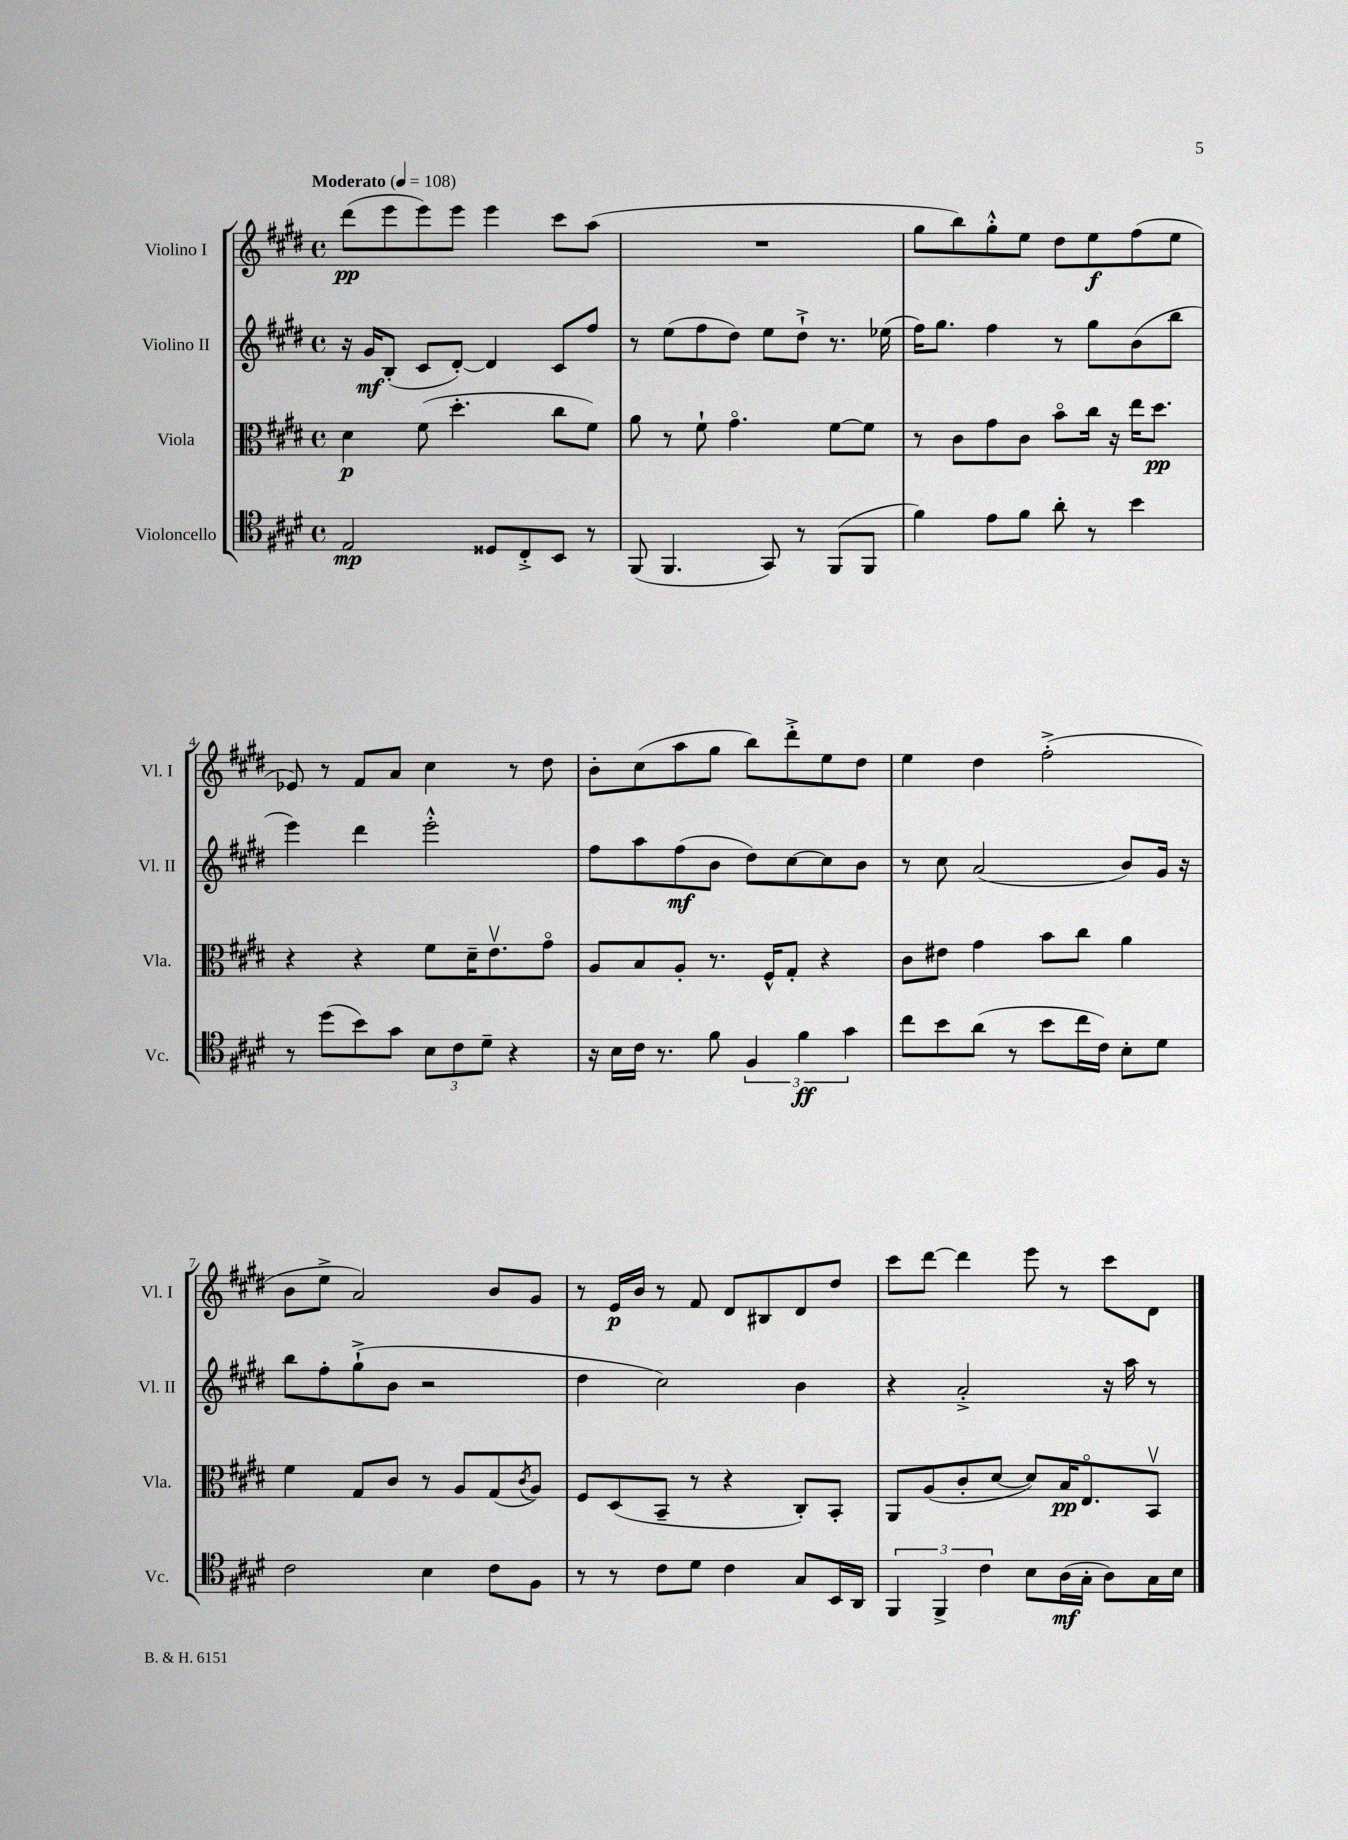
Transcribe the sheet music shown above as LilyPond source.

<<
\new StaffGroup <<
\new Staff = "s0" \with { instrumentName = "Violino I" shortInstrumentName = "Vl. I" } {
    \clef treble \key e \major \defaultTimeSignature \time 4/4 \tempo "Moderato" 4 = 108
    dis'''8\pp( e'''8 e'''8) e'''8 e'''4 cis'''8 a''8( |
    R1 |
    gis''8 b''8) gis''8-.-^ e''8 dis''8 e''8\f fis''8( e''8 |
    ees'8) r8 fis'8 a'8 cis''4 r8 dis''8 |
    b'8-. cis''8( a''8 gis''8 b''8) dis'''8-.-> e''8 dis''8 |
    e''4 dis''4 fis''2-.->( |
    b'8 e''8-> a'2) b'8 gis'8 |
    r8 e'16\p b'16 r8 fis'8 dis'8 bis8 dis'8 dis''8 |
    cis'''8 dis'''8~ dis'''4 e'''8 r8 cis'''8 dis'8 \bar "|." |
}
\new Staff = "s1" \with { instrumentName = "Violino II" shortInstrumentName = "Vl. II" } {
    \clef treble \key e \major \defaultTimeSignature \time 4/4
    r16 gis'16\mf b8-.( cis'8 dis'8~-.) dis'4 cis'8 fis''8 |
    r8 e''8( fis''8 dis''8) e''8 dis''8-!-> r8. ees''16( |
    fis''16) gis''8. fis''4 r8 gis''8 b'8( b''8 |
    e'''4) dis'''4 e'''2-.-^ |
    fis''8 a''8 fis''8\mf( b'8 dis''8) cis''8~ cis''8 b'8 |
    r8 cis''8 a'2( b'8) gis'16 r16 |
    b''8 fis''8-. gis''8-!->( b'8 r2 |
    dis''4 cis''2) b'4 |
    r4 a'2-.-> r16 a''16 r8 \bar "|." |
}
\new Staff = "s2" \with { instrumentName = "Viola" shortInstrumentName = "Vla." } {
    \clef alto \key e \major \defaultTimeSignature \time 4/4
    dis'4\p fis'8( dis''4.-. cis''8 fis'8) |
    a'8 r8 fis'8-! gis'4.\flageolet fis'8~ fis'8 |
    r8 cis'8 gis'8 cis'8 b'8\flageolet cis''16 r16 e''16 dis''8.\pp |
    r4 r4 fis'8 dis'16-- e'8.\upbow gis'8\flageolet |
    a8 b8 a8-. r8. fis16-^ gis8-. r4 |
    cis'8 eis'8 gis'4 b'8 cis''8 a'4 |
    fis'4 gis8 cis'8 r8 a8 gis8( \acciaccatura { cis'8 } a8) |
    fis8 dis8( b,8-- r8 r4 cis8-.) b,8-. |
    a,8 a8( cis'8-. dis'8~ dis'8) b16\pp e8.\flageolet b,8\upbow \bar "|." |
}
\new Staff = "s3" \with { instrumentName = "Violoncello" shortInstrumentName = "Vc." } {
    \clef tenor \key e \major \defaultTimeSignature \time 4/4
    e2\mp disis8 cis8-.-> b,8 r8 |
    fis,8( fis,4. gis,8) r8 fis,8( fis,8 |
    fis'4) e'8 fis'8 a'8-. r8 b'4 |
    r8 dis''8( b'8) gis'8 \tuplet 3/2 { b8 cis'8 dis'8-- } r4 |
    r16 b16 cis'16 r8. fis'8 \tuplet 3/2 { fis4 fis'4\ff gis'4 } |
    cis''8 b'8 a'8( r8 b'8 cis''16 cis'16) b8-. dis'8 |
    cis'2 b4 cis'8 fis8 |
    r8 r8 cis'8 dis'8 cis'4 gis8 b,16 a,16 |
    \tuplet 3/2 { fis,4 fis,4-> cis'4 } b8 a16\mf( gis16-. a8) gis16 b16 \bar "|." |
}
>>
>>
